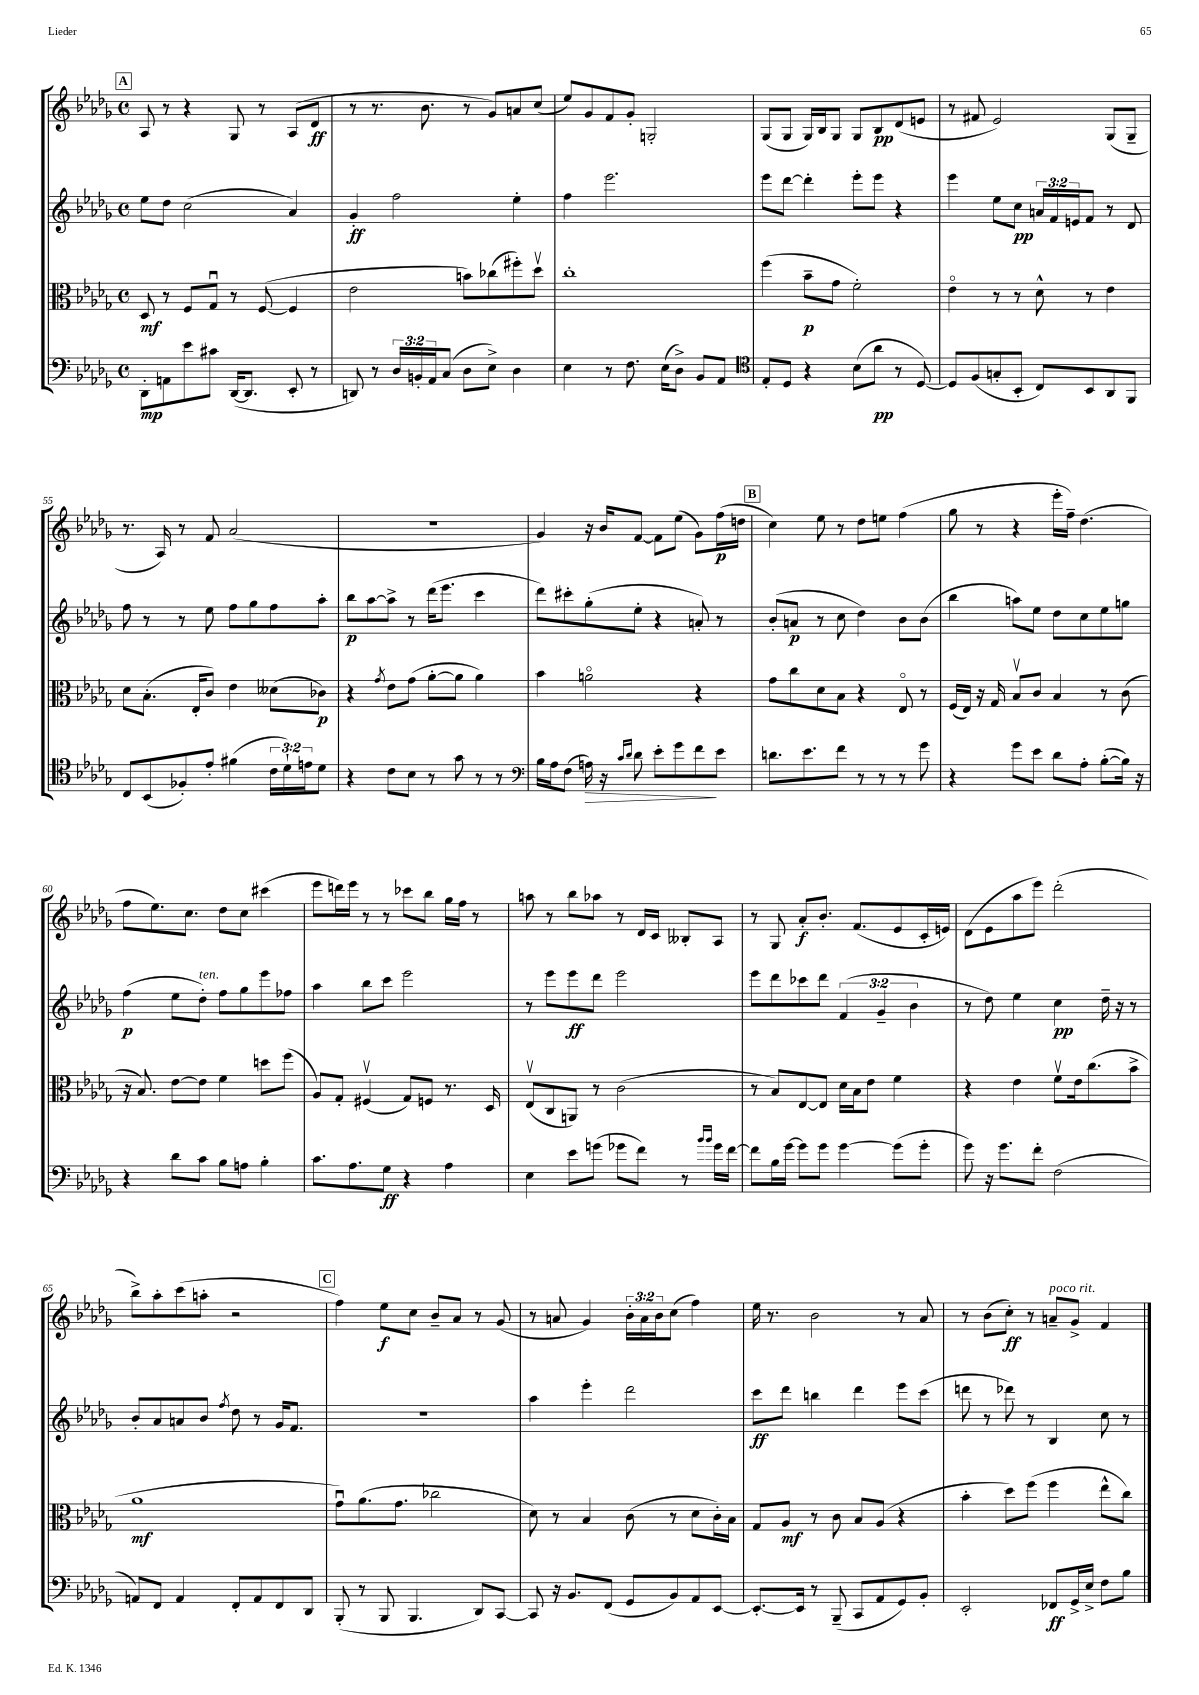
<<
\new StaffGroup <<
\new Staff = "s0" {
    \clef treble \key des \major \defaultTimeSignature \time 4/4 \override Staff.TupletNumber.text = #tuplet-number::calc-fraction-text
    \mark \markup { \box "A" } aes8 r8 r4 ges8 r8 aes8( des'8\ff |
    r8 r8. bes'8. r8 ges'8) a'8 c''8( |
    ees''8) ges'8 f'8 ges'8-. g2-. |
    ges8( ges8 ges16) bes16 ges8 ges8 bes8\pp des'8( e'8 |
    r8 fis'8 ees'2) ges8( ges8-- |
    r8. aes16) r8 f'8 aes'2( |
    R1 |
    ges'4) r16 bes'16 f'8~ f'8 ees''8( ges'8) f''16\p( d''16 |
    \mark \markup { \box "B" } c''4) ees''8 r8 des''8 e''8 f''4( |
    ges''8 r8 r4 ees'''16-. f''16--) des''4.( |
    f''8 ees''8.) c''8. des''8 c''8 cis'''4( |
    ees'''8 d'''16) ees'''16 r8 r8 ces'''8 bes''8 ges''16 f''16 r8 |
    a''8 r8 bes''8 aes''8 r8 des'16 c'16 beses8-. aes8 |
    r8 ges8 aes'8-.\f bes'8.-. f'8.( ees'8 c'16-. e'16) |
    des'8( ees'8 aes''8 ees'''8) des'''2-.( |
    bes''8->) aes''8-. c'''8( a''8-. r2 |
    \mark \markup { \box "C" } f''4) ees''8\f c''8 bes'8-- aes'8 r8 ges'8( |
    r8 a'8 ges'4) \tuplet 3/2 { bes'16-. a'16 bes'16 } c''8( f''4) |
    ees''16 r8. bes'2 r8 aes'8 |
    r8 bes'8( c''8-.\ff) r8 a'8--^\markup { \italic "poco rit." } ges'8-> f'4 \bar "|." |
}
\new Staff = "s1" {
    \clef treble \key des \major \defaultTimeSignature \time 4/4 \override Staff.TupletNumber.text = #tuplet-number::calc-fraction-text
    \mark \markup { \box "A" } ees''8 des''8 c''2( aes'4) |
    ges'4-.\ff f''2 ees''4-. |
    f''4 ees'''2. |
    ees'''8 des'''8~ des'''4-. ees'''8-. ees'''8 r4 |
    ees'''4 ees''8 c''8\pp \tuplet 3/2 { a'16 f'16 e'16 } f'8 r8 des'8 |
    f''8 r8 r8 ees''8 f''8 ges''8 f''8 aes''8-. |
    bes''8\p aes''8~ aes''8-> r8 des'''16( ees'''8. c'''4 |
    des'''8) cis'''8-. ges''8-.( ees''8-. r4 a'8-.) r8 |
    \mark \markup { \box "B" } bes'8-.( a'8\p r8 c''8 des''4) bes'8 bes'8( |
    bes''4 a''8) ees''8 des''8 c''8 ees''8 g''8 |
    f''4\p( ees''8 des''8-.^\markup { \italic "ten." }) f''8 ges''8 ees'''8 fes''8 |
    aes''4 bes''8 c'''8 ees'''2 |
    r8 ees'''8 ees'''8\ff des'''8 ees'''2 |
    ees'''8 des'''8 ces'''8 des'''8 \tuplet 3/2 { f'4( ges'4-- bes'4 } |
    r8 des''8) ees''4 c''4\pp des''16-- r16 r8 |
    bes'8-. aes'8 a'8 bes'8 \acciaccatura { f''8 } des''8 r8 ges'16 f'8. |
    \mark \markup { \box "C" } R1 |
    aes''4 ees'''4-. des'''2 |
    c'''8\ff des'''8 b''4 des'''4 ees'''8 c'''8( |
    d'''8 r8 des'''8) r8 bes4 c''8 r8 \bar "|." |
}
\new Staff = "s2" {
    \clef alto \key des \major \defaultTimeSignature \time 4/4
    \mark \markup { \box "A" } des8\mf r8 f8 ges8\downbow r8 f8~( f4 |
    ees'2 b'8) ces''8( fis''8-.) des''8\upbow |
    c''1-. |
    f''4( bes'8--\p ges'8 f'2-.) |
    ees'4\flageolet r8 r8 des'8-^ r8 ees'4 |
    des'8 bes8.-.( ees16-. c'8) ees'4 deses'8( ces'8\p) |
    r4 \acciaccatura { ges'8 } ees'8 ges'8( aes'8~-. aes'8 aes'4) |
    bes'4 a'2\flageolet r4 |
    \mark \markup { \box "B" } ges'8 c''8 des'8 bes8 r4 ees8\flageolet r8 |
    f16( ees16) r16 ges16 bes8\upbow c'8 bes4 r8 c'8( |
    r16 bes8.) ees'8~ ees'8 f'4 d''8 f''8( |
    aes8) ges8-. fis4\upbow( ges8) f8 r8. des16 |
    ees8\upbow( c8 a,8) r8 c'2( |
    r8 bes8) ees8~ ees8 des'16 bes16 ees'8 f'4 |
    r4 ees'4 f'8\upbow ees'16 c''8.( bes'8-> |
    aes'1\mf |
    \mark \markup { \box "C" } ges'8\downbow) aes'8.( ges'8. ces''2 |
    des'8) r8 bes4 c'8( r8 des'8 c'16-.) bes16 |
    ges8 aes8\mf r8 c'8 bes8 aes8( r4 |
    bes'4-. des''8) f''8( f''4 ees''8-^ c''8) \bar "|." |
}
\new Staff = "s3" {
    \clef bass \key des \major \defaultTimeSignature \time 4/4 \override Staff.TupletNumber.text = #tuplet-number::calc-fraction-text
    \mark \markup { \box "A" } des,8-.\mp a,8 ees'8 cis'8 des,16~( des,8. ees,8-. r8 |
    d,8) r8 \tuplet 3/2 { des16 b,16-. aes,16 } c8( des8 ees8->) des4 |
    ees4 r8 f8. ees16( des8->) bes,8 aes,8 |
    \clef tenor ees8-. des8 r4 bes8( aes'8\pp r8 des8~) |
    des8 f8( g8-. bes,8-. c8) bes,8 aes,8 f,8 |
    c8 bes,8( fes8-.) ees'8-. fis'4( \tuplet 3/2 { c'16 des'16-!) e'16 } des'8 |
    r4 c'8 bes8 r8 ges'8 r8 r8 |
    \clef bass bes16 aes16 f8( a16\>) r16 \grace { c'16 des'16 } des'8 ees'8-. ges'8 f'8\! ees'8 |
    \mark \markup { \box "B" } d'8. ees'8. f'8 r8 r8 r8 ges'8 |
    r4 ges'8 ees'8 des'8 aes8-. bes8~-.( bes16) r16 |
    r4 des'8 c'8 bes8 a8 bes4-. |
    c'8. aes8. ges8\ff r4 aes4 |
    ees4 ees'8 g'8( ges'8 f'8) r8 \grace { bes'16 bes'16 } ges'16 f'16~ |
    f'8 bes16 ges'16~ ges'8 ges'8 ges'4~ ges'8( ges'8-. |
    ges'8) r16 ges'8. f'8-. f2( |
    a,8) f,8 a,4 f,8-. a,8 f,8 des,8 |
    \mark \markup { \box "C" } bes,,8-.( r8 bes,,8 bes,,4. des,8) c,8~ |
    c,8 r16 bes,8. f,8( ges,8 bes,8) aes,8 ees,8~ |
    ees,8.~-. ees,16 r8 bes,,8--( c,8 aes,8 ges,8) bes,8-. |
    ees,2-. fes,8\ff ges,16-> ees16-> f8 bes8 \bar "|." |
}
>>
>>
\layout { \context { \Score currentBarNumber = #50 } }
